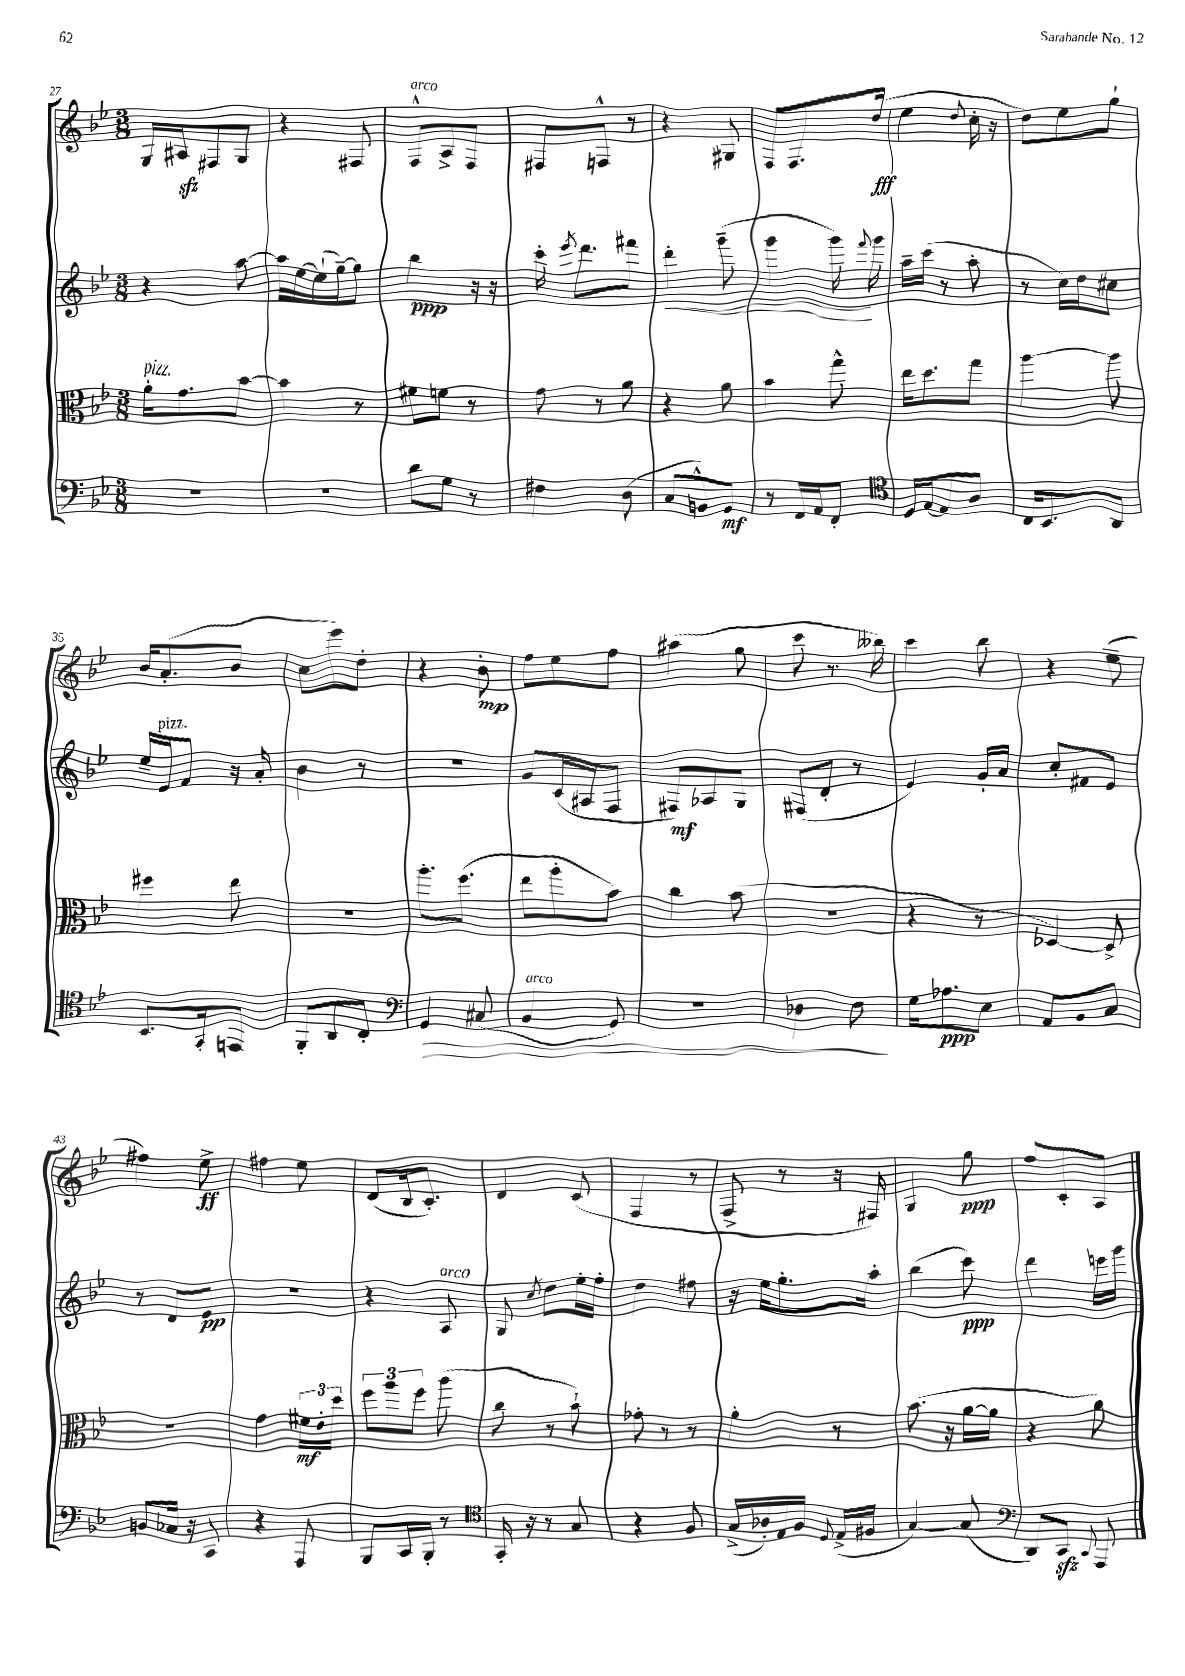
<<
\new StaffGroup <<
\new Staff = "s0" {
    \clef treble \key bes \major \numericTimeSignature \time 3/8
    \autoBeamOff g16[ ais16\sfz fis8 g8] |
    r4 fis8 |
    f8[-^^\markup { \italic "arco" } a8-> f8] |
    fis8[ f8]-^ r8 |
    r4 gis8 |
    f8[ f8. d''16]\fff( |
    ees''4 \appoggiatura { d''8 } c''16-. r16 |
    d''8[) ees''8 g''8]-! |
    bes'16[ a'8.-.( bes'8] |
    c''8[ ees'''8) d''8]-. |
    r4 bes'8-.\mp |
    f''8[ ees''8 f''8] |
    ais''4( g''8 |
    c'''8 r8. beses''16) |
    c'''4 bes''8 |
    r4 ees''8--( |
    fis''4) ees''8->\ff |
    fis''4 ees''8 |
    d'8[( bes16 c'8.]-.) |
    d'4 c'8( |
    f4 r8 |
    f8-> r8 r16 fis16) |
    g4 g''8\ppp |
    f''8[ c'8-. a8] \bar "|." |
}
\new Staff = "s1" {
    \clef treble \key bes \major \numericTimeSignature \time 3/8
    \autoBeamOff r4 a''8~ |
    a''16[ ees''16~ ees''16-!( g''16~--) g''8] |
    bes''4\ppp r16 r16 |
    c'''16-. \acciaccatura { ees'''8 } d'''8.[ fis'''8] |
    d'''4-.\< g'''8--( |
    g'''4 g'''16\!) \appoggiatura { f'''8 } g'''16 |
    a''16[-- c'''16]( r8 a''8-. |
    r8 c''16[) d''16 cis''8] |
    ees''16[-- ees'16^\markup { \italic "pizz." } f'8] r16 a'16-. |
    bes'4 r8 |
    R4. |
    g'8[ c'16( ais16 f8] |
    fis8[\mf) aes8 g8] |
    fis8[( d'8]-. r8 |
    ees'4) g'16[-. a'16] |
    c''8[-. fis'8 ees'8] |
    r8 d'8[ ees'8]\pp |
    R4. |
    r4 a8^\markup { \italic "arco" } |
    g8 \acciaccatura { c''8 } d''8[ ees''16-. f''16]-. |
    d''4 fis''8 |
    r16 ees''16[ g''8.-. a''16]-. |
    bes''4( c'''8\ppp) |
    d'''4 e'''16[ g'''16] \bar "|." |
}
\new Staff = "s2" {
    \clef alto \key bes \major \numericTimeSignature \time 3/8
    \autoBeamOff a'16[-.^\markup { \italic "pizz." } g'8. bes'8]~ |
    bes'4 r8 |
    fis'8[ f'8] r8 |
    g'8 r8 a'8 |
    r4 a'8 |
    bes'4 g''8-^ |
    ees''16[ d''8. g''8] |
    a''4~ a''8 |
    fis''4 ees''8 |
    R4. |
    a''8.[-. f''8.]( |
    ees''8[ a''8-. bes'8]) |
    c''4 bes'8( |
    R4. |
    r4 r8 |
    des4~) des8-> |
    R4. |
    g'4 \tuplet 3/2 { fis'16[\mf ees'16-. d''16] } |
    \tuplet 3/2 { f''8[ a''8 f''8] } a''8( |
    c''8 r8 bes'8-!) |
    ges'8-. r8 r8 |
    a'4-. r8 |
    bes'8.( r16 a'16[~ a'16] |
    r4 a'8) \bar "|." |
}
\new Staff = "s3" {
    \clef bass \key bes \major \numericTimeSignature \time 3/8
    \autoBeamOff R4. |
    R4. |
    d'8[ g8] r8 |
    fis4 d8( |
    c8[ b,8-^) g,8]\mf |
    r8 f,16[ a,16 f,8]-. |
    \clef tenor d16[ ees16~ ees8 a8] |
    c16[ bes,8. a,8] |
    bes,8.[ g,16-. e,8] |
    f,8[-. a,8 c8]-. |
    \clef bass g,4\> cis8( |
    bes,4^\markup { \italic "arco" } g,8) |
    R4. |
    des4 f8\! |
    g16[ aes8.\ppp ees8] |
    a,8[ bes,8 c8] |
    b,8[ ces16] r16 c,8 |
    r4 a,,8 |
    bes,,8[ c,16 bes,,16]-. r8 |
    \clef tenor g,16-. r16 r8 g8 |
    r4 f8 |
    g16[->( aes16-.) ees16 f16] \appoggiatura { d8 } ees16[->( fis16] |
    g4~) g8( |
    \clef bass d,8[) c,8]\sfz \appoggiatura { c,8 } a,,8 \bar "|." |
}
>>
>>
\layout { \context { \Score currentBarNumber = #27 } }
